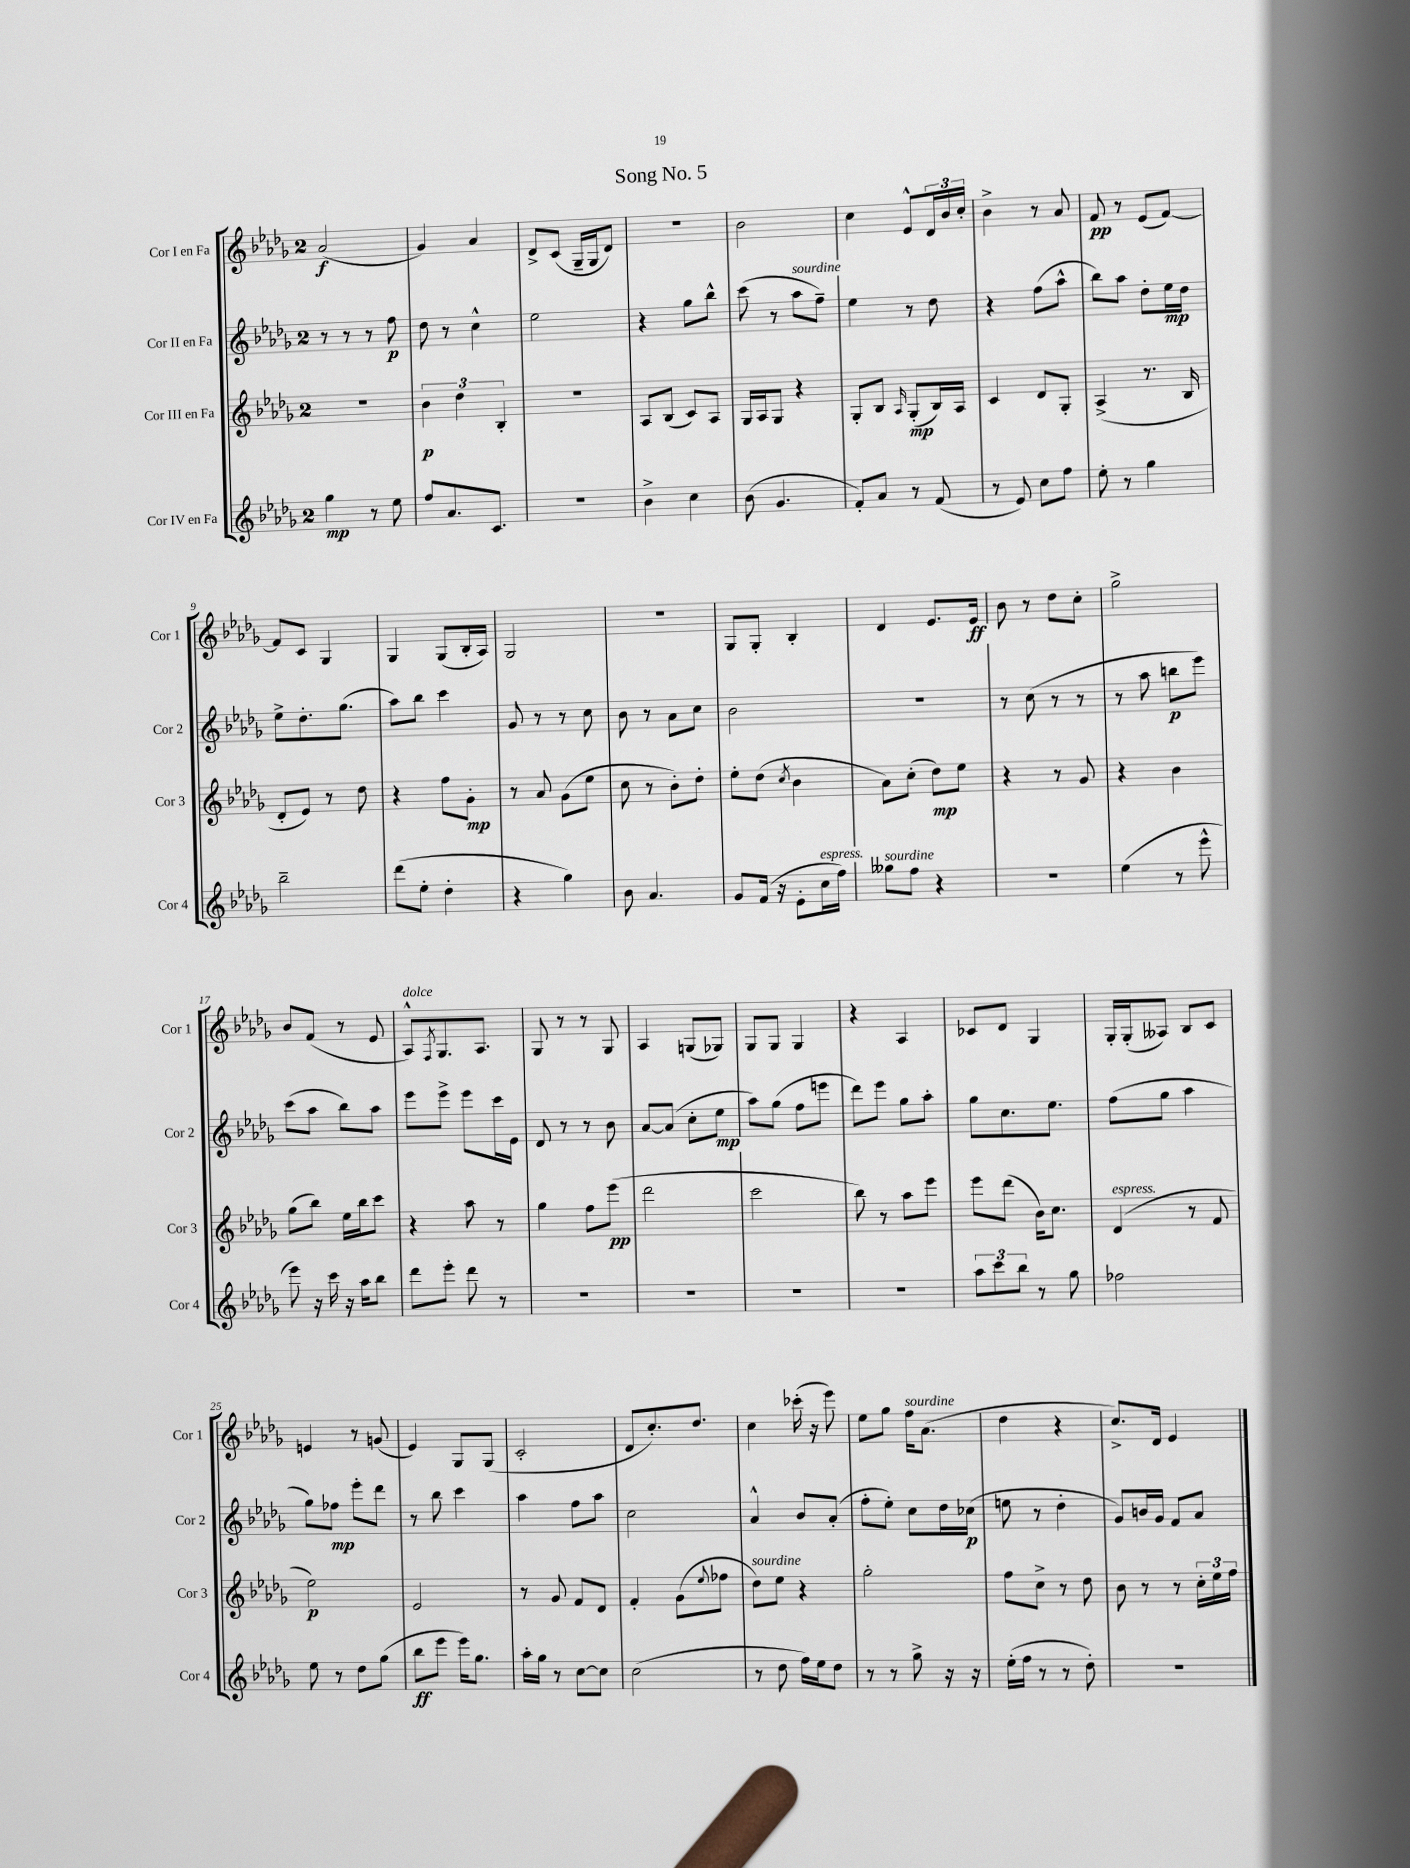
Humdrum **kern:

**kern	**kern	**kern	**kern
*staff4	*staff3	*staff2	*staff1
*clefG2	*clefG2	*clefG2	*clefG2
*k[b-e-a-d-g-]	*k[b-e-a-d-g-]	*k[b-e-a-d-g-]	*k[b-e-a-d-g-]
*M2/4	*M2/4	*M2/4	*M2/4
4gg-\	2r	8r	(2a-/
.	.	8r	.
8r	.	8r	.
8ee-\	.	8ff\	.
=	=	=	=
8ff/L	6b-\	8dd-\	4g-/)
8.a-/	.	8r	.
.	6dd-\	.	.
.	.	4cc^^\	4a-/
8.c/J	.	.	.
.	6B-'/	.	.
=	=	=	=
2r	2r	2ee-\	8d-^/L
.	.	.	(8c/J
.	.	.	16G-~/LL
.	.	.	16G-/J
.	.	.	8d-/J)
=	=	=	=
4b-^\	8A-/L	4r	2r
.	(8B-/J	.	.
4cc\	8c/L)	8gg-\L	.
.	8A-/J	8bb-^^\J	.
=	=	=	=
(8b-\	16G-/LL	(8ccc\	2b-\
.	16A-/J	.	.
4.g-/	8G-/J	8r	.
.	4r	8aa-\L	.
.	.	8ff~\J)	.
=	=	=	=
8f'/L)	8G-'/L	4ee-\	4cc\
8a-/J	8B-/J	.	.
.	16qqA-/	.	.
8r	(8G-'/L	8r	8e-^^/L
(8f/	16B-/L)	8dd-\	24d-/L
.	.	.	24b-/
.	16A-/JJ	.	.
.	.	.	24cc'/JJ
=	=	=	=
8r	4c/	4r	4b-^\
8e-/)	.	.	.
8cc\L	8d-/L	(8ff\L	8r
8ff\J	8G-'/J	8aa-^^\J	8a-/
=	=	=	=
8ee-'\	(4A-^/	8bb-\L)	8f/
8r	.	8aa-\J	8r
4gg-\	8.r	8dd-'\L	(8e-/L
.	.	16ee-\L	[8f/J)
.	16B-/	16dd-\JJ	.
=	=	=	=
2bb-~\	8d-'/L	8ee-^\L	8f/]L
.	8e-/J)	8.dd-'\	8c/J
.	8r	.	4G-/
.	.	(8.gg-\J	.
.	8dd-\	.	.
=	=	=	=
(8ddd-\L	4r	8aa-\L)	4G-/
8ee-'\J	.	8bb-\J	.
4dd-'\	8ff\L	4ccc\	(8G-/L
.	8g-'\J	.	16B-'/L
.	.	.	16A-/JJ)
=	=	=	=
4r	8r	8g-/	2G-/
.	8a-/	8r	.
4gg-\)	(8g-\L	8r	.
.	8ee-\J	8cc\	.
=	=	=	=
8b-\	8cc\	8b-\	2r
4.a-/	8r	8r	.
.	8b-'\L)	8a-\L	.
.	8dd-'\J	8cc\J	.
=	=	=	=
8g-/L	8ee-'\L	2b-\	8G-/L
(16f/Jk	(8dd-\J	.	8G-'/J
16r	.	.	.
.	8qcc/	.	.
8e-'\L	4b-\	.	4B-'/
16cc\L	.	.	.
16ff\JJ)	.	.	.
=	=	=	=
8gg--\L	8a-\L)	2r	4d-/
8ff\J	(8cc'\J	.	.
4r	8dd-\L)	.	8.e-/L
.	8ee-\J	.	.
.	.	.	16e-/Jk
=	=	=	=
2r	4r	8r	8b-\
.	.	(8cc\	8r
.	8r	8r	8dd-\L
.	8g-/	8r	8cc'\J
=	=	=	=
(4ee-\	4r	8r	2gg-^\
.	.	8aa-\	.
8r	4b-\	8bb\L	.
8eee-^^\	.	8eee-\J)	.
=	=	=	=
8eee-\)	(8gg-\L	(8ccc\L	8b-/L
16r	8bb-\J)	8aa-\J	(8f/J
16ccc\	.	.	.
16r	16ee-\LL	8bb-\L)	8r
16aa-\LK	16bb-\J	.	.
8bb-\J	8ccc\J	8aa-\J	8e-/
=	=	=	=
8ddd-\L	4r	8eee-\L	8A-^^/L)
.	.	.	8qF/
8eee-'\J	.	8eee-^\J	8.G-/
8ddd-\	8aa-\	8eee-\L	.
.	.	.	8.A-/J
8r	8r	16ccc\L	.
.	.	16e-\JJ	.
=	=	=	=
2r	4gg-\	8d-/	8G-/
.	.	8r	8r
.	8ff\L	8r	8r
.	(8eee-\J	8b-\	8G-/
=	=	=	=
2r	2ddd-\	[8a-/L	4A-/
.	.	(8a-/]J	.
.	.	8cc'\L	(8G/L
.	.	8ee-\J	8G-/J)
=	=	=	=
2r	2ccc\	8aa-\L)	8G-/L
.	.	(8gg-\J	8G-/J
.	.	8ff\L	4G-/
.	.	8eee\J	.
=	=	=	=
2r	8bb-\)	8ddd-\L)	4r
.	8r	8eee-\J	.
.	8aa-\L	8gg-\L	4A-/
.	8eee-\J	8aa-'\J	.
=	=	=	=
12aa-\L	8eee-\L	8gg-\L	8c-/L
12ccc\	.	.	.
.	(8ddd-\J	8.cc\	8d-/J
12bb-\J	.	.	.
8r	16b-\LK)	.	4G-/
.	8.cc\J	8.ee-\J	.
8gg-\	.	.	.
=	=	=	=
2ff-\	(4d-/	(8ff\L	16G-'/LL
.	.	.	(16G-'/J
.	.	8gg-\J	8A--/J)
.	8r	4aa-\	8B-/L
.	8f/	.	8c/J
=	=	=	=
8ee-\	2ee-\)	8gg-\L)	4e/
8r	.	8ff-\J	.
8dd-\L	.	8eee-'\L	8r
(8gg-\J	.	8ddd-\J	(8g/
=	=	=	=
8bb-\L	2e-/	8r	4e-/)
8eee-\J	.	8bb-\	.
16eee-\LK)	.	4ccc\	8G-/L
8.gg-\J	.	.	.
.	.	.	(8G-/J
=	=	=	=
16aa-'\LL	8r	4aa-\	2c'/
16gg-\JJ	.	.	.
8r	8g-/	.	.
[8cc\L	8f/L	8ff\L	.
8cc\]J	8d-/J	8aa-\J	.
=	=	=	=
(2cc\	4f'/	2cc\	8d-/L
.	.	.	8.cc'/)
.	(8g-\L	.	.
.	.	.	8.dd-/J
.	8qqee-/	.	.
.	8ff-\J	.	.
=	=	=	=
8r	8dd-\L)	4a-^^/	4cc\
8dd-\	8ee-\J	.	.
16ff\LL)	4r	8b-/L	(16ccc-'\
16ee-\J	.	.	16r
8dd-\J	.	(8a-'/J	8eee-\)
=	=	=	=
8r	2gg-'\	8ff'\L	8ee-\L
8r	.	8ee-'\J)	8gg-\J
8gg-^\	.	8cc\L	16ff\LK
.	.	.	(8.a-\J
16r	.	16dd-\L	.
16r	.	(16cc-\JJ	.
=	=	=	=
(16ee-'\LL	8ff\L	8ee\	4dd-\
16ff\JJ	.	.	.
8r	8cc^\J	8r	.
8r	8r	4dd-'\	4r
8dd-'\)	8dd-\	.	.
=	=	=	=
2r	8b-\	8g-/L)	8.cc^/L)
.	8r	16b/L	.
.	.	16g-/JJ	16d-/Jk
.	8r	8f/L	4e-/
.	24cc'\LL	8a-/J	.
.	24ee-\	.	.
.	24ff\JJ	.	.
==	==	==	==
*-	*-	*-	*-
